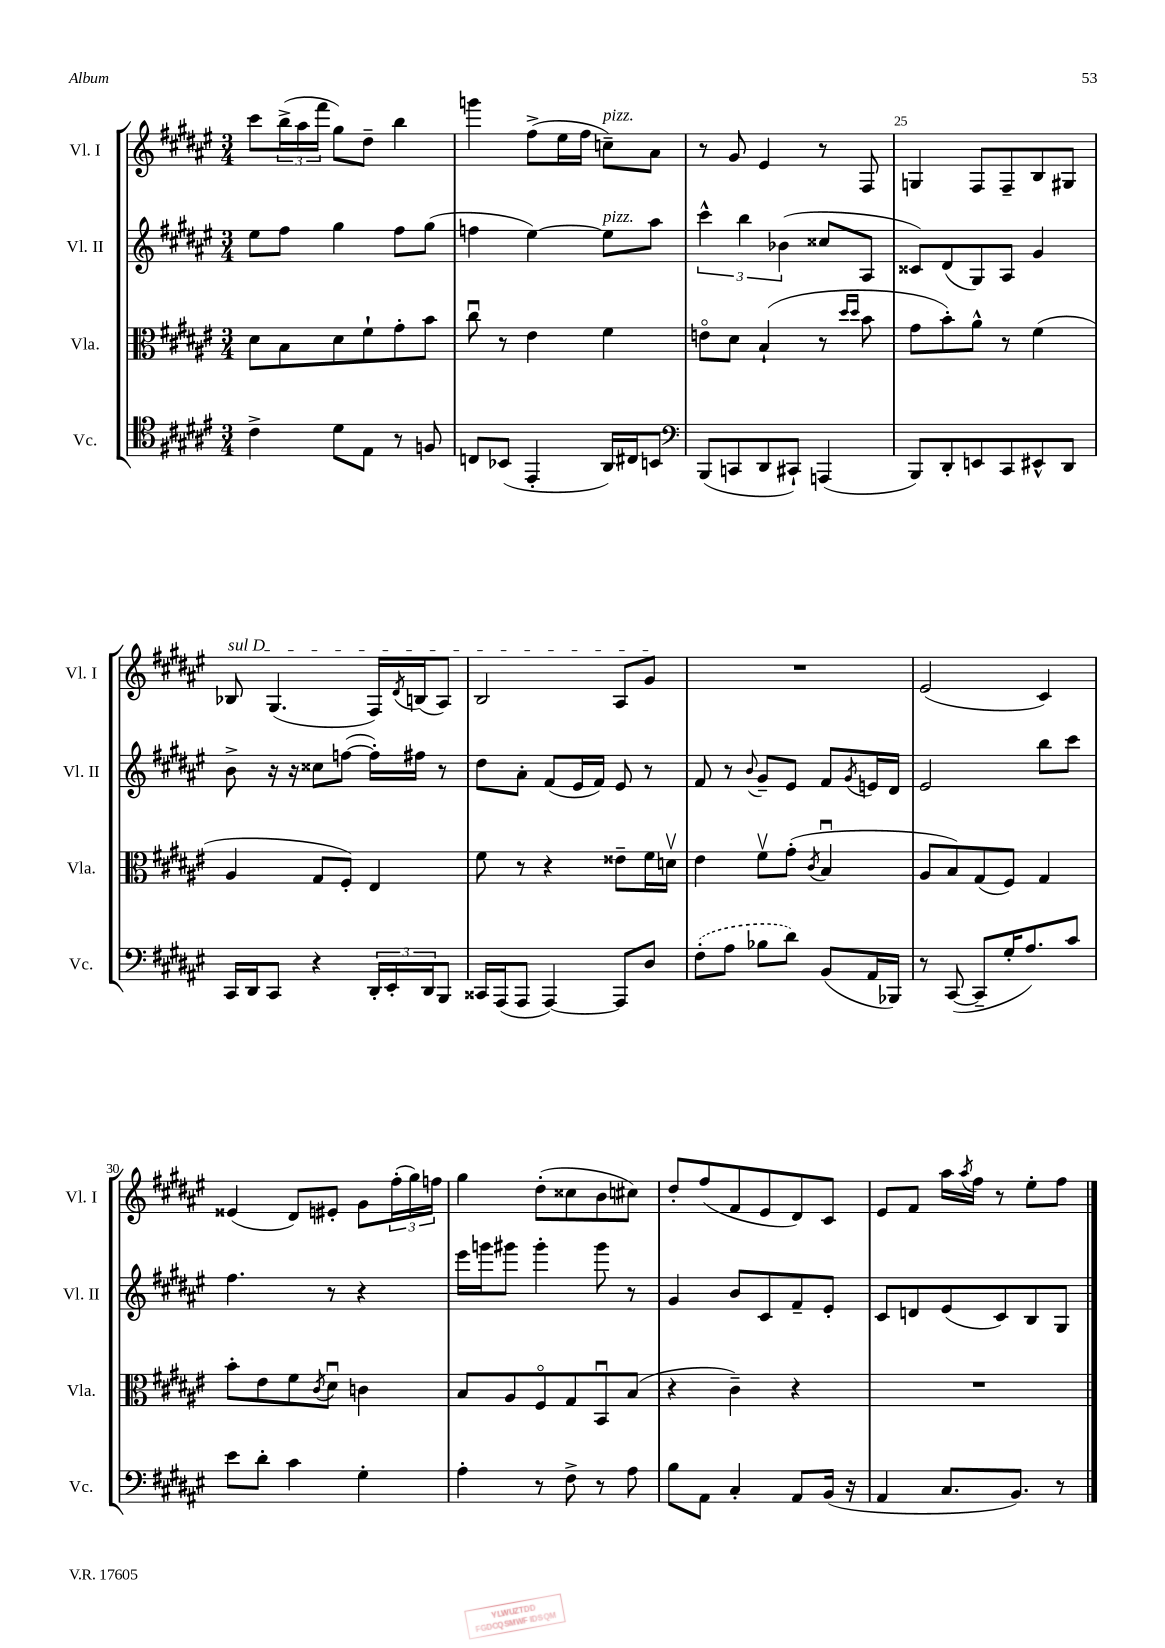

**kern	**kern	**kern	**kern
*staff4	*staff3	*staff2	*staff1
*clefC4	*clefC3	*clefG2	*clefG2
*k[f#c#g#d#a#e#]	*k[f#c#g#d#a#e#]	*k[f#c#g#d#a#e#]	*k[f#c#g#d#a#e#]
*M3/4	*M3/4	*M3/4	*M3/4
4c#^	8d#	8ee#	8ccc#
.	8B	8ff#	(24bb^
.	.	.	24aa#
.	.	.	24fff#
8d#	8d#	4gg#	8gg#)
8E#	8f#`	.	8dd#~
8r	8g#'	8ff#	4bb
8F	8b	(8gg#	.
=	=	=	=
8C	8cc#u	4ff	4ggg
(8BB-	8r	.	.
4EE#'	4e#	[4ee#)	(8ff#^
.	.	.	16ee#
.	.	.	16ff#
16AA#)	4f#	8ee#]	8cc~)
16C#	.	.	.
8BB	.	8aa#	8a#
=	=	=	=
*clefF4	*	*	*
(8BBB	8eo	6ccc#^^	8r
8CC	8d#	.	8g#
.	.	6bb	.
8DD#	(4B`	.	4e#
.	.	(6b-	.
8CC#`)	.	.	.
(4AAA	8r	8cc##	8r
.	16qqdd#	.	.
.	16qqdd#	.	.
.	8b	8A#	8F#
=	=	=	=
8BBB)	8g#	8c##)	4G
8DD#'	8b')	(8d#	.
8EE	8a#^^	8G#)	8F#
8CC#	8r	8A#	8F#~
8EE#^^	(4f#	4g#	8B
8DD#	.	.	8G#
=	=	=	=
16CC#	4A#	8b^	8B-
16DD#	.	.	.
8CC#	.	16r	(4.G#
.	.	16r	.
4r	8G#	8cc##	.
.	8F#')	([8ff	.
24DD#'	4E#	16ff'])	16F#)
24EE#'	.	.	.
.	.	.	8qd#
.	.	16ff#	(16B
24DD#	.	.	.
8BBB	.	8r	8A#)
=	=	=	=
16CC##	8f#	8dd#	2B
(16AAA#	.	.	.
8AAA#	8r	8a#'	.
[4AAA#)	4r	(8f#	.
.	.	16e#	.
.	.	16f#)	.
8AAA#]	8e##~	8e#	8A#
8D#	16f#	8r	8g#
.	16dv	.	.
=	=	=	=
(8F#'	4e#	8f#	2.r
8A#	.	8r	.
.	.	8qqb	.
8B-	8f#v	8g#~	.
8d#)	(8g#'	8e#	.
.	8qc#	.	.
(8BB	4Bu	8f#	.
.	.	8qg#	.
16AA#	.	16e	.
16BBB-)	.	16d#	.
=	=	=	=
8r	8A#	2e#	(2e#
([8CC#	8B)	.	.
8CC#~]	(8G#	.	.
16G#'	8F#)	.	.
8.A#)	.	.	.
.	4G#	8bb	4c#)
8c#	.	8ccc#	.
=	=	=	=
8e#	8b'	4.ff#	(4e##
8d#'	8e#	.	.
4c#	8f#	.	8d#)
.	8qc#	.	.
.	8d#u	8r	8e#'
4G#'	4c	4r	8g#
.	.	.	(24ff#'
.	.	.	24gg#)
.	.	.	24ff
=	=	=	=
4A#'	8B	16eee#	4gg#
.	.	16ggg	.
.	8A#	8ggg#	.
8r	8F#o	4ggg#'	(8dd#'
8F#^	8G#	.	8cc##
8r	8BBu	8ggg#	8b
8A#	(8B	8r	8cc#)
=	=	=	=
8B	4r	4g#	8dd#'
8AA#	.	.	(8ff#
4C#'	4c#~)	8b	8f#
.	.	8c#	8e#
8AA#	4r	8f#~	8d#)
(16BB	.	8e#'	8c#
16r	.	.	.
=	=	=	=
4AA#	2.r	8c#	8e#
.	.	8d	8f#
8.C#	.	(8e#	16aa#
.	.	.	8qaa#
.	.	.	16ff#
.	.	8c#)	8r
8.BB)	.	.	.
.	.	8B	8ee#'
8r	.	8G#	8ff#
==	==	==	==
*-	*-	*-	*-
